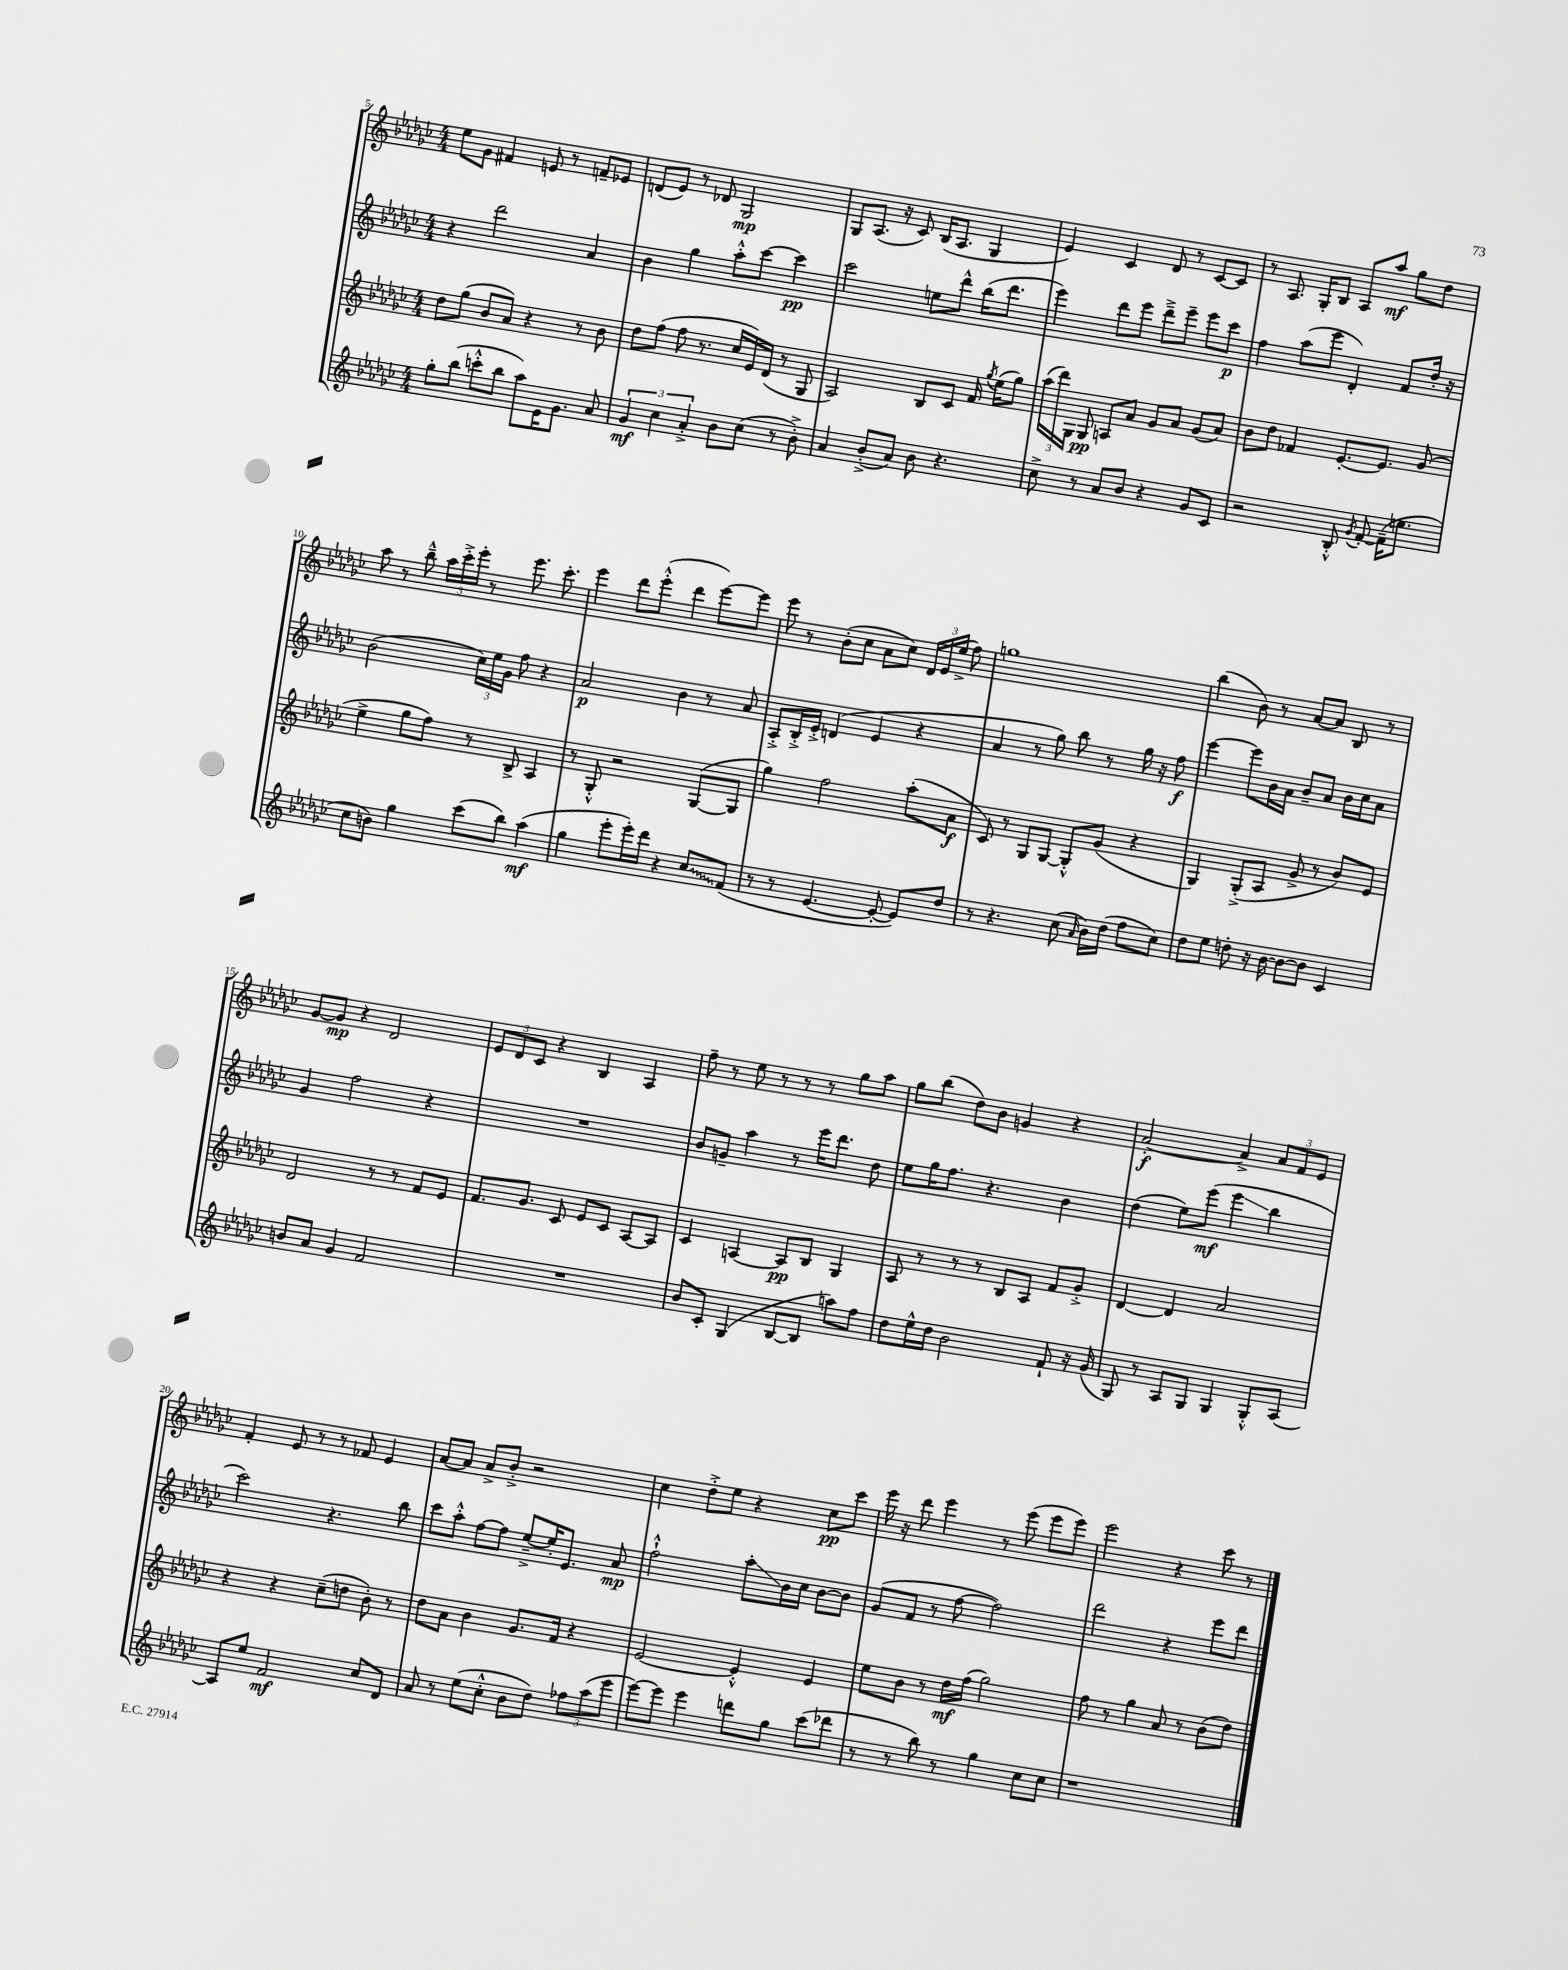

**kern	**kern	**kern	**kern
*staff4	*staff3	*staff2	*staff1
*clefG2	*clefG2	*clefG2	*clefG2
*k[b-e-a-d-g-c-]	*k[b-e-a-d-g-c-]	*k[b-e-a-d-g-c-]	*k[b-e-a-d-g-c-]
*M4/4	*M4/4	*M4/4	*M4/4
8gg-'\L	8dd-\L	4r	8ee-\L
(8bb-\J	(8gg-\J	.	8g-\J
8ccc'^^\L	8b-/L	2ddd-\	4f#/
8bb-\J	8a-/J)	.	.
8aa-\L)	4r	.	8e/
16e-\K	.	.	8r
8.g-\J	.	.	.
.	8r	4a-/	8f~/L
8a-/	8b-\	.	8e-/J
=	=	=	=
6g-/	8dd-\L	4b-\	(8d/L
.	(8ff\J	.	8e-/J)
6cc-\	.	.	.
.	8ff\	4gg-\	8r
6a-'^/	.	.	.
.	8.r	.	8d-/
8b-\L	.	8aa-'^^\L	2G-/
.	16cc-/LL	.	.
(8cc-\J	16e-/)	[8ccc-\J	.
.	(16d-/JJ	.	.
8r	8r	4ccc-\]	.
8b-'^\)	8G-/	.	.
=	=	=	=
4a-/	2A-/)	2ccc-\	8G-/L
.	.	.	(8.A-/J
(8b-'^/L	.	.	.
.	.	.	16r
8a-/J)	.	.	8c-/)
8b-\	8B-/L	8ee\L	(16B-/LK
.	.	.	8.A-/J
4.r	8c-/J	8ddd-^^\J	.
.	16f/	(16bb-\LK	4G-/
.	8qgg-/	.	.
.	(16ee-\LK	8.ddd-\J	.
.	8gg-\J)	.	.
=	=	=	=
8cc-^\	(24aa-\LL	4eee-\)	4e-/)
.	24ddd-\)	.	.
.	24G-\JJ	.	.
8r	8G-/	.	.
8a-/L	8A/L	8ddd-\L	4c-/
8b-/J	8a-/J	8eee-\J	.
4r	8g-/L	8ddd-~^\L	8d-/
.	8a-/J	8eee-~\J	8r
8g-/L	(8g-/L	8eee-\L	[8c-/L
8c-/J	8a-/J)	8ccc-\J	8c-/]J
=	=	=	=
2r	8b-\L	4ff\	8r
.	8dd-\J	.	8.A-/
.	4f-/	(8aa-\L	.
.	.	.	16G-'/LK
.	.	8eee-\J	8B-/J
8B-'^^/	[8.e-'/L	4d-'/)	8A-/L
8qg-/	.	.	.
[8f'/	.	.	8aa-/J
.	8.e-/]J	.	.
(16f~\]LK	.	8f/L	8gg-\L
8.ee\J	.	.	.
.	(8g-/	16dd-'/Jk	8dd-\J
.	.	16r	.
=	=	=	=
8cc-\L	4ee-^\	(2b-\	8aa-\
8b\J)	.	.	8r
4gg-\	8gg-\L	.	8bb-~^^\
.	8ff\J)	.	24aa-\LL
.	.	.	24ccc-'^\
.	.	.	24eee-'\JJ
(8ccc-\L	8r	24cc-\LL)	8r
.	.	24ee-\	.
.	.	24g-\JJ	.
8bb-\J)	8B-^/	8ff\	8.eee-\
(4aa-\	4A-/	4r	.
.	.	.	8.ccc-'\
=	=	=	=
4gg-\	8r	2a-/	4eee-\
.	8G-'^^/	.	.
8eee-'\L	2r	.	8ddd-\L
16eee-'\L)	.	.	(8eee-'^^\J
16ddd-\JJ	.	.	.
4r	.	4b-\	4ddd-\
8cc-/L	([8G-/L	8r	[8eee-\L)
(8f/J	8G-/]J	8a-/	8eee-\]J
=	=	=	=
8r	4gg-\)	8A-'^/L	8eee-\
8r	.	16B-'^/L	8r
.	.	16e-'^/JJ	.
[4.e-/	2ff\	(4d/	(8b-'\L
.	.	.	8cc-\J
.	.	4e-/	8a-\L
8e-'/_	.	.	8cc-\J)
8e-/]L)	(8aa-'\L	4r	24d-/LL
.	.	.	24e-/
.	.	.	(24ee-^/JJ
8dd-/J	8a-\J	.	8ff\)
=	=	=	=
8r	8c-/)	4a-/	1gg
4.r	8r	.	.
.	8G-/L	8r	.
.	[8G-/J	8gg-\)	.
(8cc-\	8G-'^^/]L	8bb-\	.
16qqa-/	.	.	.
16b-\LL)	(8g-/J	8r	.
(16dd-\JJ	.	.	.
8ff\L	4r	16gg-\	.
.	.	16r	.
8cc-\J)	.	8ff\	.
=	=	=	=
8dd-\L	4G-/)	[4eee-\	(4bb-\
8ee-\J	.	.	.
8dd'\	(8G-'^/L	8eee-\]L	8b-\)
16r	8A-/J	16b-\L	8r
[16b-\	.	16a-\JJ	.
8b-\_L	8g-^/	8b-~/L	[8a-/L
8b-\]J	8r	8a-/J	8a-/]J
4c-/	8b-/L)	16b-\LL	8B-/
.	.	16cc-\J	.
.	8e-/J	8a-\J	8r
=	=	=	=
8b/L	2d-/	4g-/	[8g-/L
8a-/J	.	.	8g-/]J
4g-/	.	2ff\	4r
2f/	8r	.	2d-/
.	8r	.	.
.	8f/L	4r	.
.	8e-/J	.	.
=	=	=	=
1r	8.f/L	1r	12e-/L
.	.	.	12d-/
.	.	.	12c-/J
.	8.g-/J	.	.
.	.	.	4r
.	8c-/	.	.
.	8e-/L	.	4B-/
.	8c-/J	.	.
.	[8A-/L	.	4A-/
.	8A-/]J	.	.
=	=	=	=
8b-/L	4c-/	8b-/L	8ff~\
8c-'/J	.	8g~/J	8r
(4G-/	[4A/	4aa-\	8ee-\
.	.	.	8r
[8B-/L	8A/]L	8r	8r
8B-/]J	8B-/J	16eee-\LK	8r
.	.	8.ddd-\J	.
8aa\L)	4G-/	.	8gg-\L
8ff\J	.	8dd-\	8aa-\J
=	=	=	=
8dd-\L	8A-/	8ee-\L	8gg-\L
16ee-^^\L	8r	16gg-\K	(8bb-\J
16dd-\JJ	.	8.ff\J	.
2b-\	8r	.	8dd-\L)
.	8r	4.r	8b-\J
.	8B-/L	.	4g/
.	8A-/J	.	.
8f`/	8f/L	4b-\	4r
16r	8g-'^/J	.	.
(16g-/	.	.	.
=	=	=	=
8G-/)	[4d-/	(4dd-\	[2a-'/
8r	.	.	.
8A-/L	4d-/]	8ee-\L)	.
8G-/J	.	(8eee-\J	.
4G-/	2a-/	4eee-\	4a-^/]
8G-'^^/L	.	4bb-\	12a-/L
.	.	.	12f/
[8A-/J	.	.	.
.	.	.	12e-/J
=	=	=	=
8A-/]L	4r	2ccc-\)	4f'/
8ee-/J	.	.	.
2f/	4r	.	8e-/
.	.	.	8r
.	(8cc-~\L	4.r	8r
.	8dd\J	.	8f-/
8cc-/L	8b-'\)	.	4e-/
8d-/J	8r	8bb-\	.
=	=	=	=
8a-/	8dd-\L	8ccc-\L	[8a-/L
8r	8a-\J	8aa-'^^\J	8a-/]J
(8ee-\L	4b-\	[8ff\L	8a-^/L
8cc-'^^\J	.	8ff\]J	8b-'^/J
8b-\L	8.g-/L	[8ee-~^/L	2r
8dd-\J)	.	16ee-'/]K	.
.	16f/Jk	8.e-/J	.
12ff-\L	4r	.	.
(12aa-\	.	.	.
.	.	8a-/	.
12eee-\J	.	.	.
=	=	=	=
[8eee-\L)	[2e-/	2ff`^^\	4cc-\
8eee-\]J	.	.	.
4eee-\	.	.	8dd-'^\L
.	.	.	8ee-\J
8ddd\L	4e-'^^/]	8aa-'\L	4r
8gg-\J	.	16b-\L	.
.	.	16cc-\JJ	.
(8ccc-\L	4e-/	[8b-\L	8cc-\L
8ddd-\J	.	8b-\]J	8ccc-\J
=	=	=	=
8r	8ee-\L	(8g-/L	16eee-\
.	.	.	16r
8r	8b-\J	8f/J	8ddd-\
8bb-\)	8r	8r	4eee-\
8r	16dd-\LL	[8ff\	.
.	(16ff\JJ	.	.
4gg-\	2gg-\)	2ff\])	8r
.	.	.	(8eee-\
8cc-\L	.	.	8eee-\L
8cc-\J	.	.	8eee-\J)
=	=	=	=
1r	8ff\	2ddd-\	2eee-\
.	8r	.	.
.	4gg-\	.	.
.	8a-/	4r	4r
.	8r	.	.
.	(8b-\L	8eee-\L	8ccc-\
.	8dd-\J)	8ddd-\J	8r
==	==	==	==
*-	*-	*-	*-
